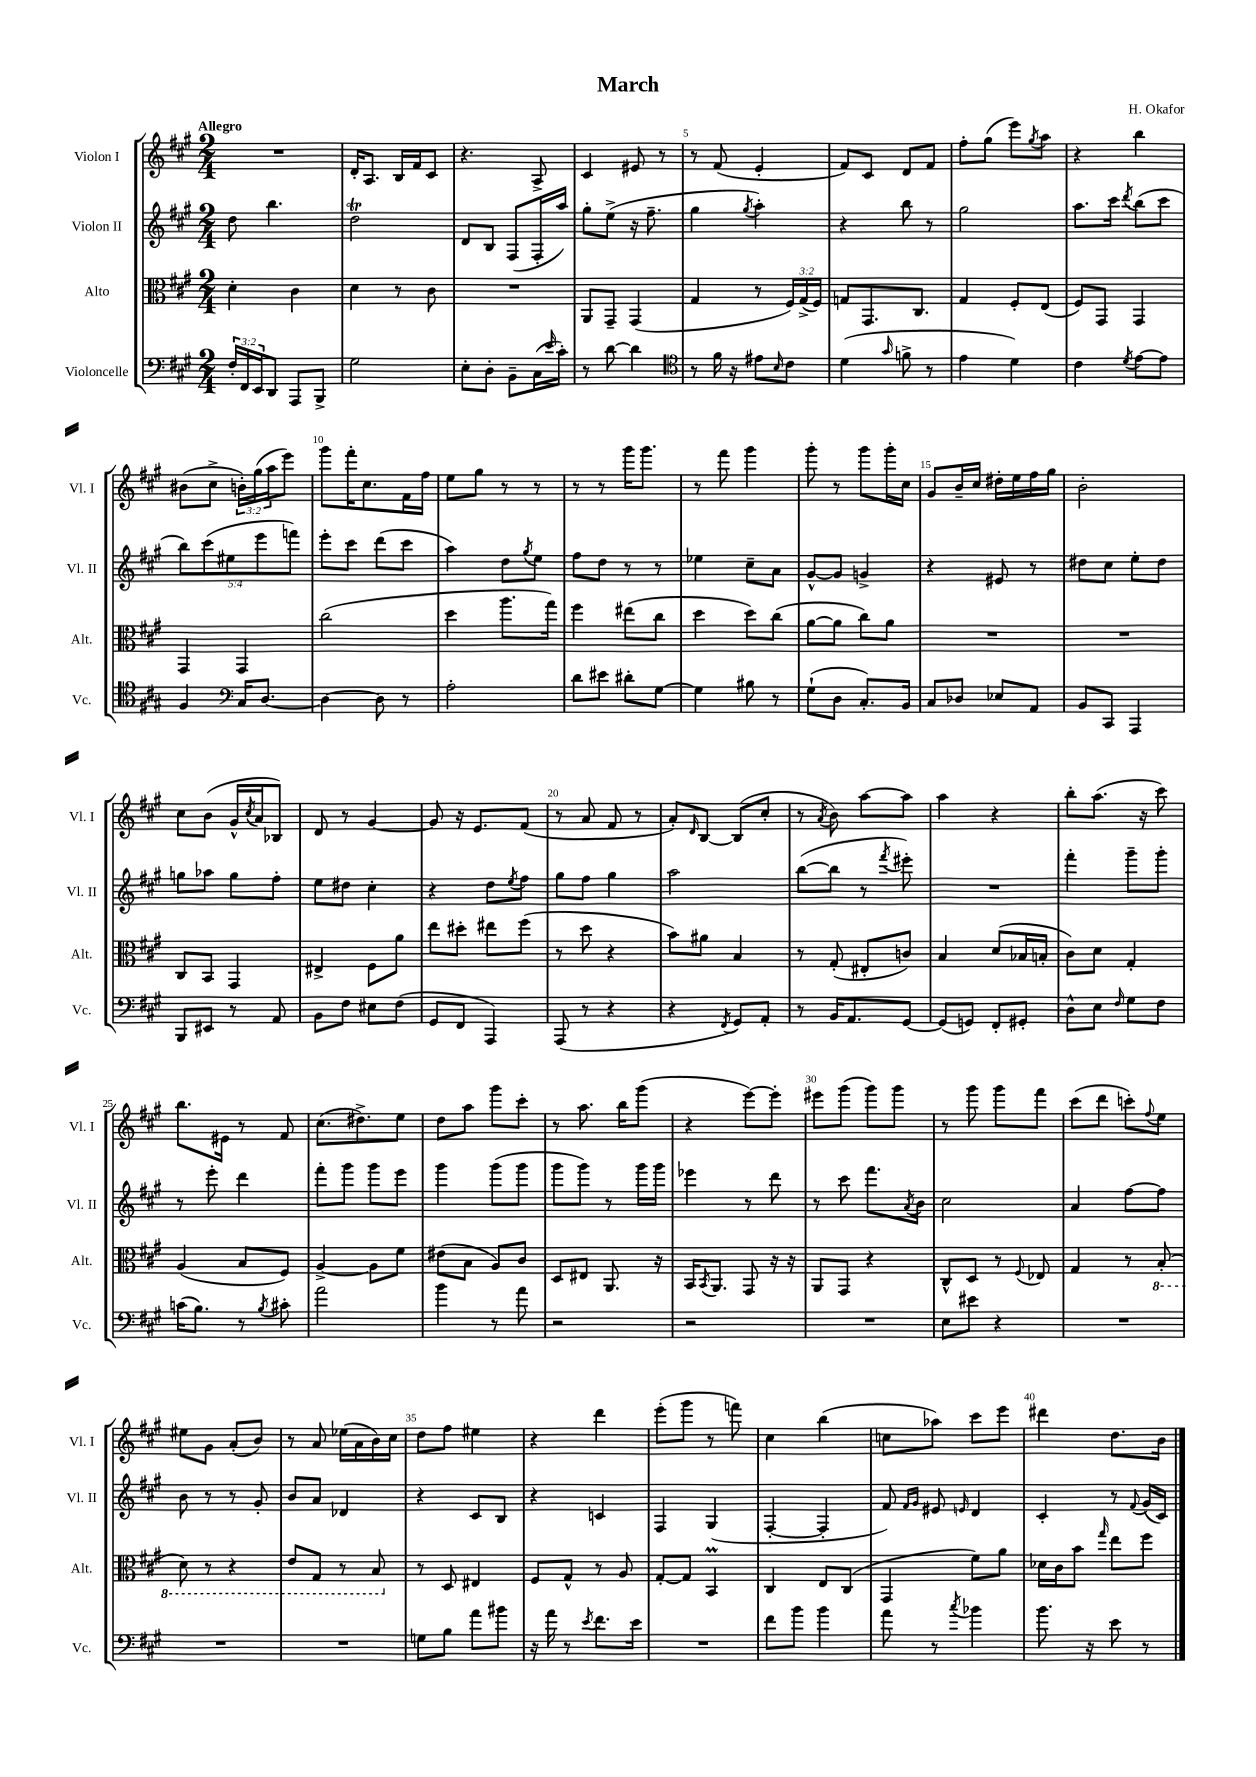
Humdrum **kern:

**kern	**kern	**kern	**kern
*part4	*part3	*part2	*part1
*staff4	*staff3	*staff2	*staff1
*I"Violoncelle	*I"Alto	*I"Violon II	*I"Violon I
*I'Vc.	*I'Alt.	*I'Vl. II	*I'Vl. I
*clefF4	*clefC3	*clefG2	*clefG2
*k[f#c#g#]	*k[f#c#g#]	*k[f#c#g#]	*k[f#c#g#]
*M2/4	*M2/4	*M2/4	*M2/4
=1	=1	=1	=1
!	!	!	!LO:TX:a:B:t=Allegro
24F#'/LL	4d'\	8dd\	2r
24FF#/	.	.	.
24EE/J	.	.	.
8DD/J	.	4.bb\	.
8AAA/L	4c#\	.	.
8BBB^/J	.	.	.
=2	=2	=2	=2
2G#\	4d\	2ddT\	16d'/KL
.	.	.	8.A/J
.	8r	.	16B/LL
.	.	.	16f#/J
.	8c#\	.	8c#/J
=3	=3	=3	=3
8E'\L	2r	8d/L	4.r
8D'\J	.	8B/J	.
8BB~\L	.	(8F#/L	.
(16C#\L	.	16F#'/L	8A^/
16qqe/	.	.	.
16c#'\JJ)	.	16aa/JJ)	.
=4	=4	=4	=4
8r	8AA/L	8gg#'\L	4c#/
[8d\	8GG#~/J	(8ee^\J	.
4d\]	(4GG#/	16r	8e#X/
.	.	8.ff#~\	.
.	.	.	8r
=5	=5	=5	=5
*clefC4	*	*	*
8r	4G#/	4gg#\	8r
16f#\	.	.	(8f#/
16r	.	.	.
.	.	8qgg#/	.
8e#X\L	8r	4aa'\)	4e'/
16qqB/	.	.	.
8c#\J	24F#/LL)	.	.
.	(24G#^/	.	.
.	24F#/JJ)	.	.
=6	=6	=6	=6
(4d\	8Gn/L	4r	8f#/L)
.	8.GG#/	.	8c#/J
16qqg#/	.	.	.
8fn^\	.	8bb\	8d/L
.	8.C#/J	.	.
8r	.	8r	8f#/J
=7	=7	=7	=7
4e\	4G#/	2gg#\	8ff#'\L
.	.	.	(8gg#\J
4d\)	8F#'/L	.	8eee\L)
.	.	.	8qgg#/
.	(8E/J	.	8aa\J
=8	=8	=8	=8
4c#\	8F#/L)	8.aa\L	4r
.	8GG#/J	.	.
.	.	16ccc#\Jk	.
8qd/	.	8qddd/	.
[8e\L	4GG#/	(8bb\L	4bb\
8e\J]	.	8ccc#\J	.
!!LO:LB:g=z
=9	=9	=9	=9
4F#/	4GG#/	10bb\L)	(8b#X\L
.	.	(10ccc#\	.
.	.	.	8cc#^\J
.	.	10ee#X\	.
*clefF4	*	*	*
16C#/KL	4GG#/	.	24bn'\LL)
.	.	.	(24gg#\
.	.	10eee\	.
[8.D/J	.	.	.
.	.	.	24aa\J
.	.	.	8eee\J)
.	.	10fffn\J)	.
=10	=10	=10	=10
4D\_	(2cc#\	8eee'\L	8ggg#\L
.	.	8ccc#\J	16fff#'\K
.	.	.	8.cc#\
8D\]	.	(8ddd\L	.
8r	.	8ccc#\J	16f#\L
.	.	.	16ff#\JJ
=11	=11	=11	=11
2A'\	4dd\	4aa\)	8ee\L
.	.	.	8gg#\J
.	8.aa\L	8dd\L	8r
.	.	8qgg#/	.
.	.	8ee\J	8r
.	16gg#\Jk)	.	.
=12	=12	=12	=12
8d\L	4ff#\	8ff#\L	8r
8e#X\J	.	8dd\J	8r
8d#X'\L	(8ee#X\L	8r	16ggg#\KL
.	.	.	8.ggg#\J
[8G#\J	8cc#\J	8r	.
=13	=13	=13	=13
4G#\]	4dd\	4ee-X\	8r
.	.	.	8fff#\
8B#X\	8dd\L)	8cc#~\L	4ggg#\
8r	(8cc#\J	8a\J	.
=14	=14	=14	=14
(8G#`\L	[8a\L	[8g#^^/L	8ggg#'\
8D\J	8a\J]	8g#/J]	8r
8.C#'/L)	8cc#\L)	4gn^/	8ggg#\L
.	8a\J	.	16ggg#'\L
16BB/Jk	.	.	16cc#\JJ
=15	=15	=15	=15
8C#/L	2r	4r	8g#/L
8D-X/J	.	.	16b~/L
.	.	.	16cc#/JJ
8E-X/L	.	8e#X/	16dd#X'\LL
.	.	.	16ee\
8AA/J	.	8r	16ff#\
.	.	.	16gg#\JJ
=16	=16	=16	=16
8BB/L	2r	8dd#X\L	2b'\
8CC#/J	.	8cc#\J	.
4AAA/	.	8ee'\L	.
.	.	8dd#\J	.
!!LO:LB:g=z
=17	=17	=17	=17
8BBB/L	8C#/L	8ggn\L	8cc#\L
8EE#X/J	8BB/J	8aa-X\J	(8b\J
8r	4GG#/	8gg\L	16g#^^/LL
.	.	.	8qcc#/
.	.	.	16a/J
8AA/	.	8ff#'\J	8B-X/J)
=18	=18	=18	=18
8BB\L	4E#X^/	8ee\L	8d/
8F#\J	.	8dd#X\J	8r
8E#X\L	8F#\L	4cc#'\	[4g#/
(8F#\J	8a\J	.	.
=19	=19	=19	=19
8GG#/L	8ee\L	4r	8g#/]
8FF#/J	8dd#X'\J	.	16r
.	.	.	8.e/L
4AAA/)	8ee#X\L	8dd\L	.
.	.	8qee/	.
.	(8ff#\J	8ff#\J	(8f#/J
=20	=20	=20	=20
(8AAA/	8r	8gg#\L	8r
8r	8dd\	8ff#\J	8a/
4r	4r	4gg#\	8f#/
.	.	.	8r
=21	=21	=21	=21
4r	8b\L)	2aa\	8a'/L)
.	.	.	16qqd/
.	8a#X\J	.	[8B/J
8qFF#/	.	.	.
8GG#/L)	4B/	.	(8B/L]
8AA'/J	.	.	8cc#'/J
=22	=22	=22	=22
8r	8r	([8bb\L	8r
.	.	.	8qa/
16BB/KL	(8G#'/	8bb\J]	8b\)
8.AA/	.	.	.
.	8E#X'/L	8r	[8aa\L
.	.	8qfff#/	.
[8GG#/J	8cn/J)	8eee#X'\)	8aa\J]
=23	=23	=23	=23
(8GG#/L]	4B/	2r	4aa\
8GGn/J)	.	.	.
8FF#'/L	(8d/L	.	4r
8GG#X'/J	16B-X/L	.	.
.	16Bn'/JJ	.	.
=24	=24	=24	=24
8D^^\L	8c#\L)	4fff#'\	8bb'\L
8E\J	8d\J	.	(8.aa\J
16qqF#/	.	.	.
8G#\L	4G#'/	8ggg#~\L	.
.	.	.	16r
8F#\J	.	8ggg#'\J	8ccc#\)
!!LO:LB:g=z
=25	=25	=25	=25
(16cn\KL	(4A/	8r	8.bb\L
8.B\J)	.	.	.
.	.	8eee'\	.
.	.	.	16e#X\Jk
8r	8B/L	4ddd\	8r
8qB/	.	.	.
8c#X'\	8F#/J)	.	8f#/
=26	=26	=26	=26
2a\	[4A^/	8fff#'\L	(8.cc#\L
.	.	8ggg#\J	.
.	.	.	8.dd#X^\)
.	8A\L]	8ggg#\L	.
.	8f#\J	8eee\J	8ee\J
=27	=27	=27	=27
4b\	(8e#X\L	4ggg#\	8dd\L
.	8B\J	.	8aa\J
8r	8A/L)	(8ggg#\L	8ggg#\L
8a\	8c#/J	8ggg#\J	8ccc#'\J
=28	=28	=28	=28
2r	8D/L	8ggg#\L	8r
.	8E#X/J	8ggg#\J)	8.aa\
.	8.AA/	8r	.
.	.	.	16bb\KL
.	.	16ggg#\LL	(8ggg#\J
.	16r	16ggg#\JJ	.
=29	=29	=29	=29
2r	16BB/KL	4eee-X\	4r
.	8qBB/	.	.
.	8.AA/J	.	.
.	8GG#/	8r	[8eee\L)
.	16r	8ddd\	8eee'\J]
.	16r	.	.
=30	=30	=30	=30
2r	8AA/L	8r	8eee#X\L
.	8GG#/J	8ccc#\	(8ggg#\J
.	4r	8.fff#\L	8ggg#\L)
.	.	.	8ggg#\J
.	.	8qa/	.
.	.	16b\Jk	.
=31	=31	=31	=31
8E\L	8C#^^/L	2cc#\	8r
8e#X\J	8D/J	.	8ggg#\
4r	8r	.	8ggg#\L
.	8qqF#/	.	.
.	8E-X/	.	8fff#\J
=32	=32	=32	=32
2r	4G#/	4a/	(8ccc#\L
.	.	.	8ddd\J
.	8r	[8ff#\L	8cccn'\L)
.	.	.	8qqff#/
*	*8ba	*	*
.	(8BB'/	8ff#\J]	8ee\J
!!LO:LB:g=z
=33	=33	=33	=33
2r	8D\)	8b\	8ee#X\L
.	8r	8r	8g#\J
.	4r	8r	(8a'/L
.	.	8g#'/	8b/J)
=34	=34	=34	=34
2r	8E/L	8b/L	8r
.	8GG#/J	8a/J	8a/
.	8r	4d-X/	(16ee-X\LL
.	.	.	16a\
.	8BB/	.	16b\)
.	.	.	16cc#\JJ
=35	=35	=35	=35
*	*X8ba	*	*
8Gn\L	8r	4r	8dd\L
8B\J	8D/	.	8ff#\J
8a\L	4E#X/	8c#/L	4ee#X\
8b#X\J	.	8B/J	.
=36	=36	=36	=36
16r	8F#/L	4r	4r
16a\	.	.	.
8r	8G#^^/J	.	.
8qe/	.	.	.
8.f#\L	8r	4cn/	4ddd\
.	8A/	.	.
16e\Jk	.	.	.
=37	=37	=37	=37
2r	[8G#'/L	4F#/	(8eee'\L
.	8G#/J]	.	8ggg#\J
.	4BBM/	(4G#/	8r
.	.	.	8fffn\)
=38	=38	=38	=38
8f#\L	4C#/	[4F#'/	4cc#\
8b\J	.	.	.
4b\	8E/L	4F#'/]	(4bb\
.	(8C#/J	.	.
=39	=39	=39	=39
8a\	4GG#/	8f#/)	8ccn\L
.	.	16qqf#/LL	.
.	.	16qqg#/JJ	.
8r	.	8e#X/	8aa-X\J)
8qcc#/	.	16qqen/	.
4b-X\	8f#\L)	4d/	8ccc#\L
.	8a\J	.	8eee\J
=40	=40	=40	=40
8.b\	16d-X\LL	4c#'/	4ddd#X\
.	16c#\J	.	.
.	8b\J	.	.
16r	.	.	.
.	16qqgg#/	.	.
8e\	8ee\L	8r	8.dd\L
.	.	8qqf#/	.
8r	8ff#\J	(16g#/LL	.
.	.	16c#/JJ)	16b\Jk
==	==	==	==
*-	*-	*-	*-
